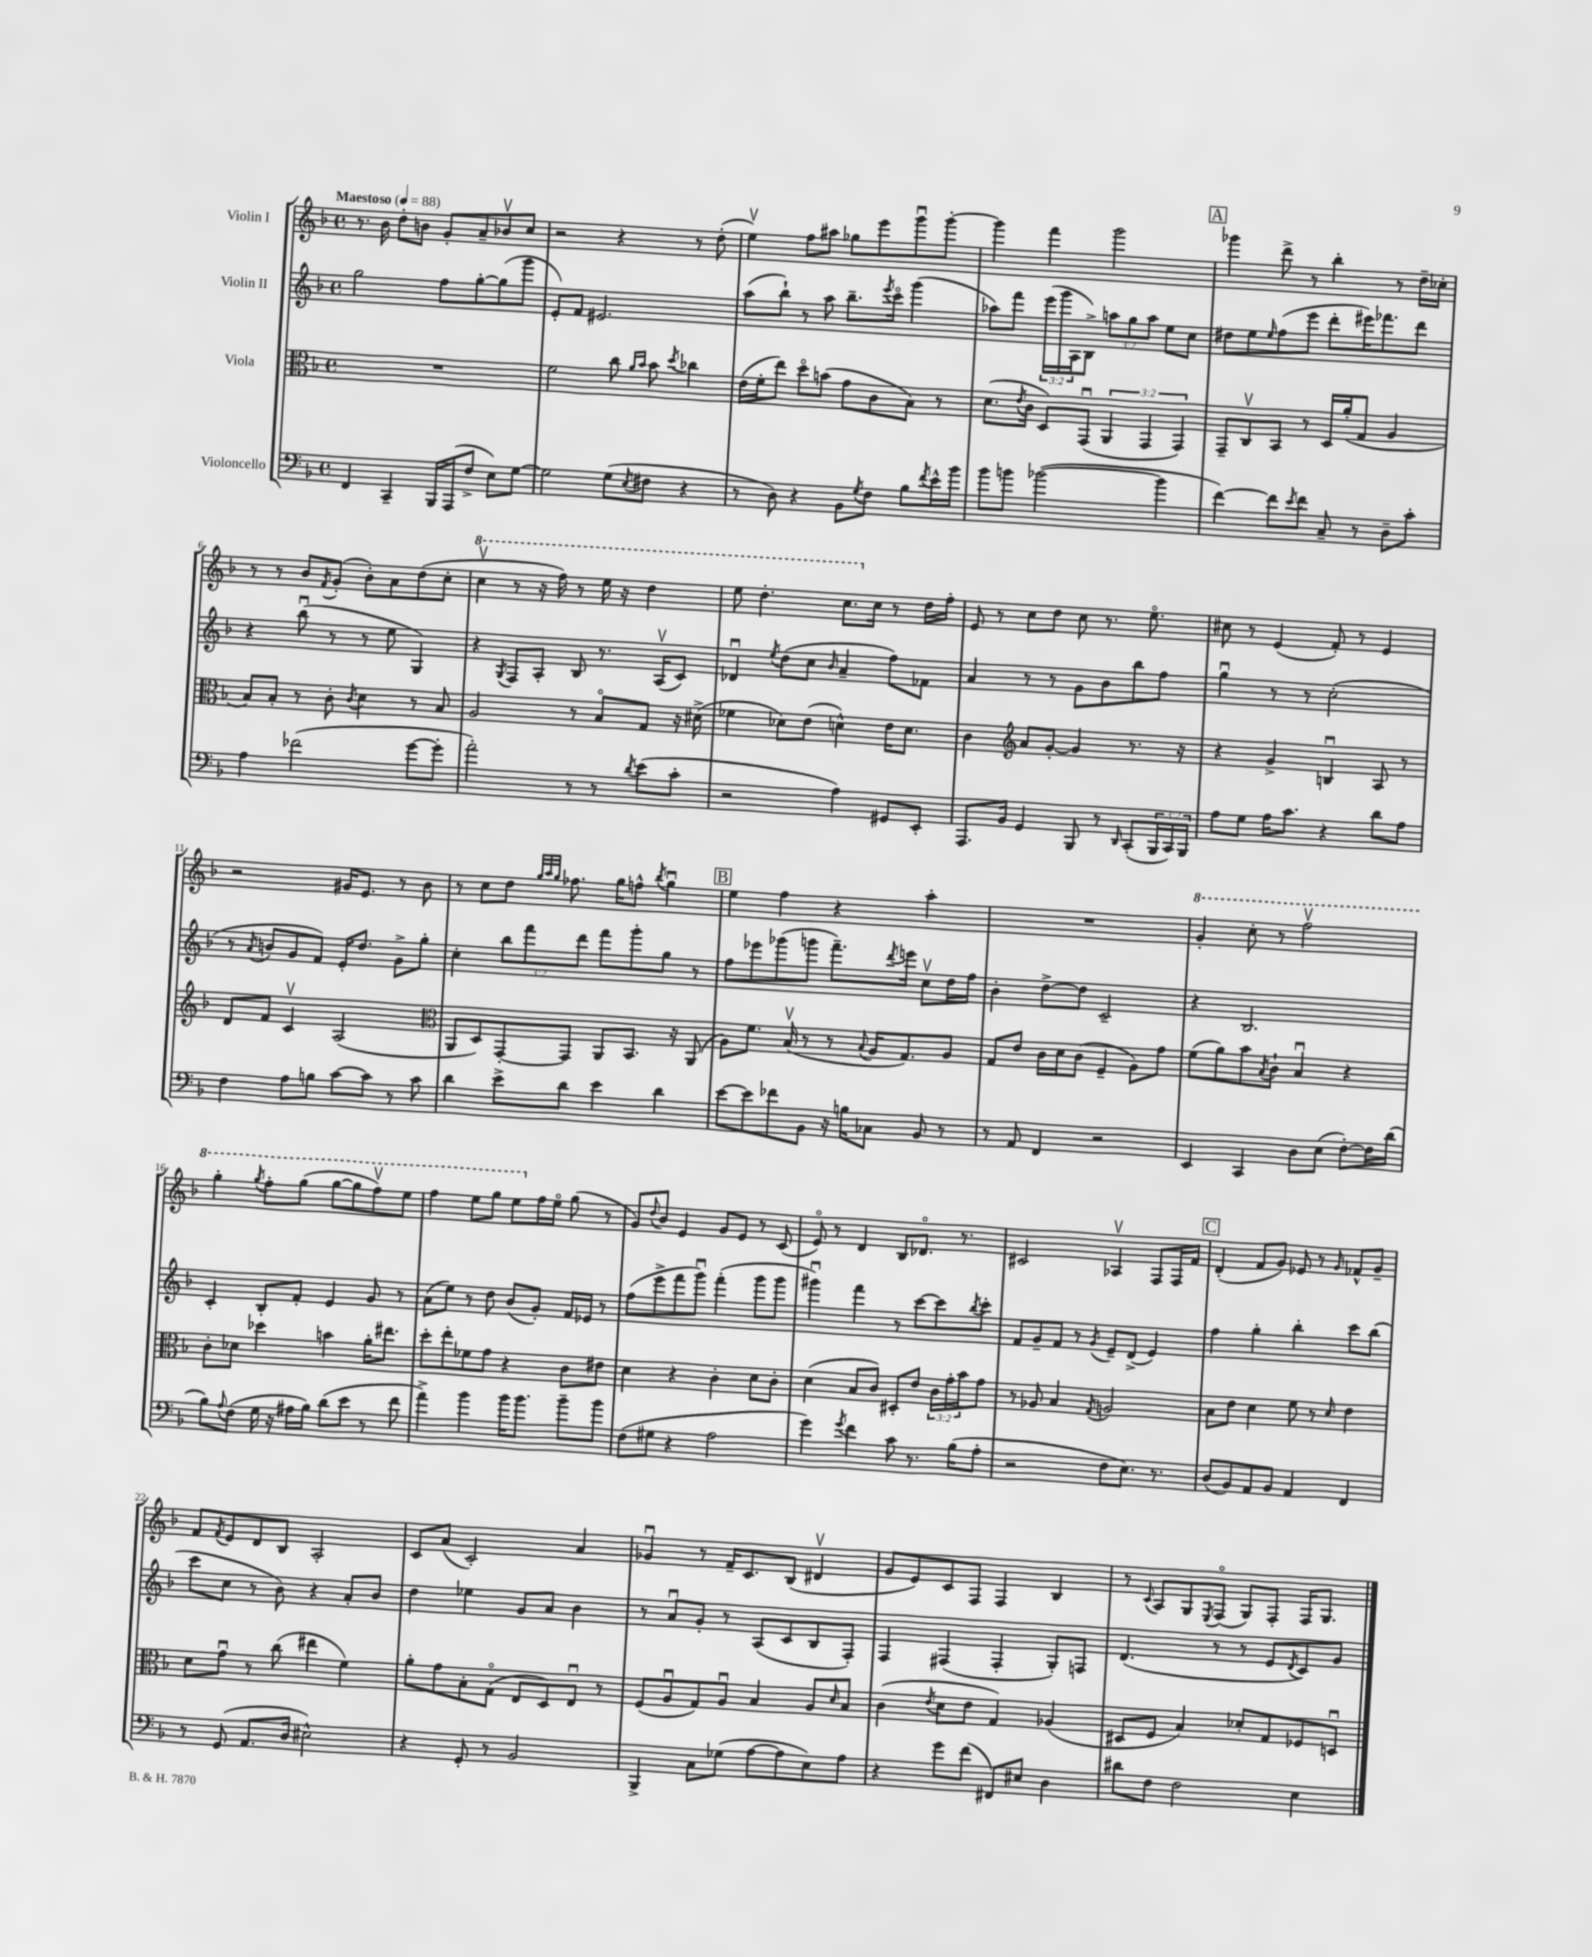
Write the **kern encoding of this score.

**kern	**kern	**kern	**kern
*part4	*part3	*part2	*part1
*staff4	*staff3	*staff2	*staff1
*I"Violoncello	*I"Viola	*I"Violin II	*I"Violin I
*clefF4	*clefC3	*clefG2	*clefG2
*k[b-]	*k[b-]	*k[b-]	*k[b-]
*M4/4	*M4/4	*M4/4	*M4/4
*met(c)	*met(c)	*met(c)	*met(c)
*MM88	*MM88	*MM88	*MM88
=1	=1	=1	=1
!	!	!	!LO:TX:a:B:t=Maestoso
4FF/	1r	2gg\	8.r
.	.	.	16b-\
4CC~/	.	.	8dd'\L
.	.	.	8bn\J
16BBB-/LL	.	8ff\L	8g'/L
(16AAA/J	.	.	.
8F^/J	.	[8gg'\	8a~/
8E\L)	.	(8gg\]	8b-Xv/
[8G\J	.	8ggg\J	8cc/J
=2	=2	=2	=2
2G\]	2f\	8e'/L)	2r
.	.	8f/J	.
.	.	2.e#X/	.
(8G\L	8cc\	.	4r
.	16qqa/LL	.	.
8qE/	16qqb-/JJ	.	.
8F#X\J	8b-\	.	.
.	8qdd/	.	.
4r	4cc-X\	.	8r
.	.	.	(8dd'\
=3	=3	=3	=3
8r	(16e\LL	(8aa\L	4eev\)
.	16f'\J	.	.
8D\)	8ee\J)	8bb-`\J)	.
4r	8dd\L	8r	8ff\L
.	(8bn\J	8aa\	8aa#X\J
8BB-\L	8g\L	8.bb-~\L	8gg-X\L
8qG/	.	.	.
8F\J	8c\	.	8eee\
.	.	8qeee/	.
.	.	16ccc\Jk	.
8B-\L	8B-\J)	(4ggg\	8gggu\
8qf/	.	.	.
16e^^\L	8r	.	[8ggg'\J
16b-\JJ	.	.	.
=4	=4	=4	=4
8b-\L	(8.d\L	8aa-X\L)	4ggg\]
8bn\J	.	8fff\J	.
.	8qe/	.	.
.	16c\Jk	.	.
([2b-X\	8D/L)	(24eee\LL	4fff\
.	.	24ggg\	.
.	.	24A\J	.
.	(8GGu/J	8B-^\J)	.
.	6AA/	12aan\L	2ggg\
.	.	12gg\	.
.	6GG/	12aa\J	.
4b-\]	.	8ee\L	.
.	6GG/)	.	.
.	.	8cc\J	.
!!LO:REH:place=s1:t=A
=5	=5	=5	=5
[4f\)	8GG~/L	8dd#X\L	4ggg-X\
.	8Cv/	8ee\	.
.	.	16qqee/	.
8f\L]	8BB-/J	(8ff\	8ddd^\
8qe/	.	.	.
8f\J	8r	8eee\J	8r
8C~/	16D/LL	8ddd'\L	4bb-'\
.	(16a'/J	.	.
8r	8G/J	16eee#X\K)	.
.	.	8.fff-X\	.
8D~\L	4A/	.	8r
8c'\J	.	8ddd\J	16dd~\LL
.	.	.	16cc-X'\JJ
!!LO:LB:g=z
=6	=6	=6	=6
4A\	8B-/L)	4r	8r
.	8B-'/J	.	8r
(2f-X\	8r	(8bb-u\	8b-/L
.	.	.	8qf/
.	8c'\	8r	(8g'/J
.	8qc/	.	.
.	4d\	8r	8b-'\L)
.	.	8ee\	8a\
[8g\L	8r	4G/)	(8dd\
8g'\J]	8B-/	.	8cc'\J
=7	=7	=7	=7
*	*	*	*8va
2a'\)	2A/	4r	4cccv\
.	.	8qG/	.
.	.	8F/L	8r
.	.	8A'/J	16r
.	.	.	16fff\)
8r	8r	8B-/	8r
8r	8B-/L	8.r	16eee\
.	.	.	16r
8qd/	.	.	.
(8e\L	8G/J	.	4ddd\
.	.	(16Av/KL	.
8c'\J	16r	8c/J)	.
.	(16d#X^\	.	.
=8	=8	=8	=8
2r	4f-X\	4d-Xu/	8eee\
.	.	.	4.ddd'\
.	.	8qee/	.
.	8d-X\L)	(8dd\L	.
.	(8e\J	8cc\J	.
.	.	16qqb-/	.
4A\)	4dn^^\)	4a~/	8.ccc\L
*	*	*	*X8va
.	.	.	16cc\Jk
8GG#X/L	16e\KL	8ff\L)	8r
.	8.d\J	.	.
8EE'/J	.	8f-X\J	16dd\LL
.	.	.	16ff'\JJ
=9	=9	=9	=9
8.AAA/L	4c\	4a/	8e/
.	.	.	8r
16BB-/Jk	.	.	.
*	*clefG2	*	*
4GG/	8a/L	8r	8cc\L
.	[8g'/J	8r	8dd\J
8BBB-/	4g/]	8g\L	8cc\
8r	.	8b-\	8.r
16qqDD/	.	.	.
(8CC'/L	8.r	8bb-\	.
.	.	.	8.ee\
24BBB-/L	.	8ff\J	.
24CC/)	.	.	.
.	16r	.	.
24BBB-/JJ	.	.	.
=10	=10	=10	=10
8A\L	4r	4ggu\	8cc#X\
8G\J	.	.	8r
16A\KL	4g^/	8r	(4e/
8.c\J	.	.	.
.	.	8r	.
4r	4Bnu/	(2cc'\	8f'/)
.	.	.	8r
8d\L	8A/	.	4e/
8A\J	8r	.	.
!!LO:LB:g=z
=11	=11	=11	=11
4F\	8d/L	8r	2r
.	.	8qa/	.
.	8f/J	8bn/L	.
8A\L	4cv/	8g/	.
8Bn\J	.	8f/J)	.
[8c\L	(2A/	16e'/KL	16g#X/KL
.	.	8.dd/J	8.e/J
8c\J]	.	.	.
8r	.	8g^\L	8r
8c\	.	8gg'\J	8b-\
=12	=12	=12	=12
*	*clefC3	*	*
4d\	8AA/L	4cc'\	8r
.	8D/)	.	8cc\L
8e^\L	[8GG'/	12bb-\L	8dd\J
.	.	12fff\	.
.	.	.	32qqgg/LLL
.	.	.	32qqaa/
.	.	.	32qqgg/JJJ
8d\J	8GG/J]	.	8.ff-X\
.	.	12ddd\J	.
4e\	8AA/L	8fff\L	.
.	.	.	16gg\KL
.	8.BB-/J	8ggg'\	8ffn^^\J
.	.	.	8qbb-/
4d\	.	8gg\J	4ggu\
.	16r	.	.
.	(8AA/	8r	.
!!LO:REH:place=s1:t=B
=13	=13	=13	=13
[8e\L	8A\L)	8ff\L	4ee\
8e\]	8.f\J	8eee-X\	.
8f-X\	.	(8ggg-X\	4ff\
.	(16B-v/	.	.
8BB-\J	8r	8gggn\J	.
16r	8r	8.fff~\L)	4r
16Bn\KL	.	.	.
.	8qqB-/	.	.
8C-X\J	16A/KL	.	.
.	.	8qddd/	.
.	8.G/)	16eeen\Jk	.
8BB-/	.	8ccv\L	4aa'\
8r	8A/J	16dd\L	.
.	.	16ff\JJ	.
=14	=14	=14	=14
8r	8G/L	4b-'\	1r
8AA/	8e/J	.	.
4FF/	16c\LL	[8dd^\L	.
.	16d\J	.	.
.	(8c\J	8dd\J]	.
2r	4F~/	2c~/	.
.	8A\L)	.	.
.	8g\J	.	.
=15	=15	=15	=15
*	*	*	*8va
4EE/	(8f\L	4r	4gg'/
.	8a\)	.	.
4CC/	8b-\	2.B-/	8ccc'\
.	8qB-/	.	.
.	8c`\J	.	8r
8D\L	4B-u/	.	2fffv\
(8E\J	.	.	.
[8F'\L)	4r	.	.
16F\L]	.	.	.
(16d\JJ	.	.	.
!!LO:LB:g=z
=16	=16	=16	=16
8B-\L)	8c'\L	4c'/	4ggg'\
8qqA/	.	.	.
(8F\J	8d-X\J	.	.
.	.	.	8qggg/
16G\	4dd-X\	8B-'/L	8fff'\L
16r	.	.	.
16A#X\LL	.	8f'/J	(8ggg\J
16B-\JJ)	.	.	.
(8d\L	4bn\	4e/	[8ggg\L
8e\J	.	.	8ggg\]
8r	16a'\KL	8g/	8fffv\)
.	8.ee#X\J	.	.
8f\	.	8r	8eee\J
=17	=17	=17	=17
4a^\)	8dd'\L	(8a\L	4fff\
.	8ee'\	8ee\J)	.
4b-\	8f-X\	8r	8eee\L
.	8g\J	8dd\	8ggg\J
16b-\KL	4r	(8b-/L	8eee\L
8.b-\J	.	.	.
*	*	*	*X8va
.	.	8g'/J)	16ff\L
.	.	.	16ee\JJ
8b-~\L	8c\L	16f/LL	(8gg\
.	.	16e-X/JJ	.
8b-\J	8e#X\J	8r	8r
=18	=18	=18	=18
(8F\L	4d\	(8ff\L	8g/L)
.	.	.	8qqdd/
8G#X\J	.	8eee^\	8b-/J
4r	4r	8fff\	4e/
.	.	8gggu\J)	.
2A\	4c'\	(4fff'\	8g/L
.	.	.	8e/J
.	8d\L	8ggg\L	8r
.	8c'\J	8ggg\J	(8c/
=19	=19	=19	=19
4g\)	(4d\	4ggg#Xu\)	8e/)
.	.	.	8r
8qg/	.	.	.
4f\	8B-/L	4fff\	4d/
.	8c/J)	.	.
8c\	8D#X'/L	8r	8B-/L
8.r	8e/J	[8ccc\L	8.d-X/J
.	24c\LL	8ccc\]	.
.	24g'\	.	.
(16B-\KL	.	.	8.r
.	24b-\J	.	.
.	.	8qbb-/	.
8A'\J	8g\J	8ccc'\J	.
=20	=20	=20	=20
2r	8r	8f/L	2c#X/
.	8A-X/	8g~/	.
.	4B-/	8f/J	.
.	.	8r	.
.	8qG/	8qg/	.
8F\L	2An/	8e~/L	4A-Xv/
8.E\J)	.	(8d^/J	.
.	.	4e/)	8F/L
8.r	.	.	.
.	.	.	16F/L
.	.	.	16f/JJ
!!LO:REH:place=s1:t=C
=21	=21	=21	=21
(8D/L	8B-\L	4ff\	(4d'/
8BB-/)	8e\J	.	.
8AA/	4d\	4gg'\	8f/L
8BB-/J	.	.	8g/J)
4AA/	8f\	4bb-'\	8e-X/
.	8r	.	8r
.	16qqd/	.	16qqg/
4FF/	4e\	8ccc\L	8f-X^^/L
.	.	(8bb-\J	8g~/J
!!LO:LB:g=z
=22	=22	=22	=22
8r	8d\L	8ccc\L	8f/L
.	.	.	8qf/
(8GG/	8gu\J	8cc\J	8e/
8.AA/L	8r	8r	8d/
.	(8cc\	8b-\)	8B-/J
16D/Jk	.	.	.
2E#X^^\)	4ee#X\	4r	2A'/
.	4f\)	8a'/L	.
.	.	8b-/J	.
=23	=23	=23	=23
4r	8a'\L	4dd\	8c/L
.	8g\	.	(8a/J
8GG'/	8B-'\	4ee-X\	2c'/)
8r	(8G\J	.	.
2BB-/	8E/L	8g/L	.
.	8D/)	8a/J	.
.	8Eu/J	4b-\	4a/
.	8r	.	.
=24	=24	=24	=24
4BBB-^/	(8F/L	8r	4g-Xu/
.	8Au/	8au/L	.
8C\L	8G/)	8g'/J	8r
(8G-X\J	8Au/J	8r	16f~/KL
.	.	.	8.c/
[8A\L	4B-/	(8A/L	.
8A\]	.	8c/	(8B-/J
8E\)	8A/L	8B-/	4d#Xv/
.	16qqd/	.	.
8A\J	8B-/J	8F'/J)	.
=25	=25	=25	=25
4r	(4c\	4F/	8g/L
.	.	.	8e/)
.	8qe/	.	.
8g\L	8d\L	(4F#X/	8c/
(8f\J	8e\J	.	8F/J
8FF#X/L)	4G/)	4F#'/	4F/
8E#X/J	.	.	.
4D\	(4A-X/	8G'/L)	4B-/
.	.	8Fn/J	.
=26	=26	=26	=26
8d#X\L	8D#X/L	(4.d/	8r
.	.	.	8qqc/
8F\J	8F/J	.	8A/L
2F\	4B-/)	.	8G/
.	.	.	8qE/
.	.	8r	(8F/J
.	8d-X'/L	8r	8G/L)
.	8G/	8e/L	8F'/J
.	.	8qd/	.
4E\	8F-X/	8c/)	16F/KL
.	.	.	8.G/J
.	8Dnu/J	8g/J	.
==	==	==	==
*-	*-	*-	*-
